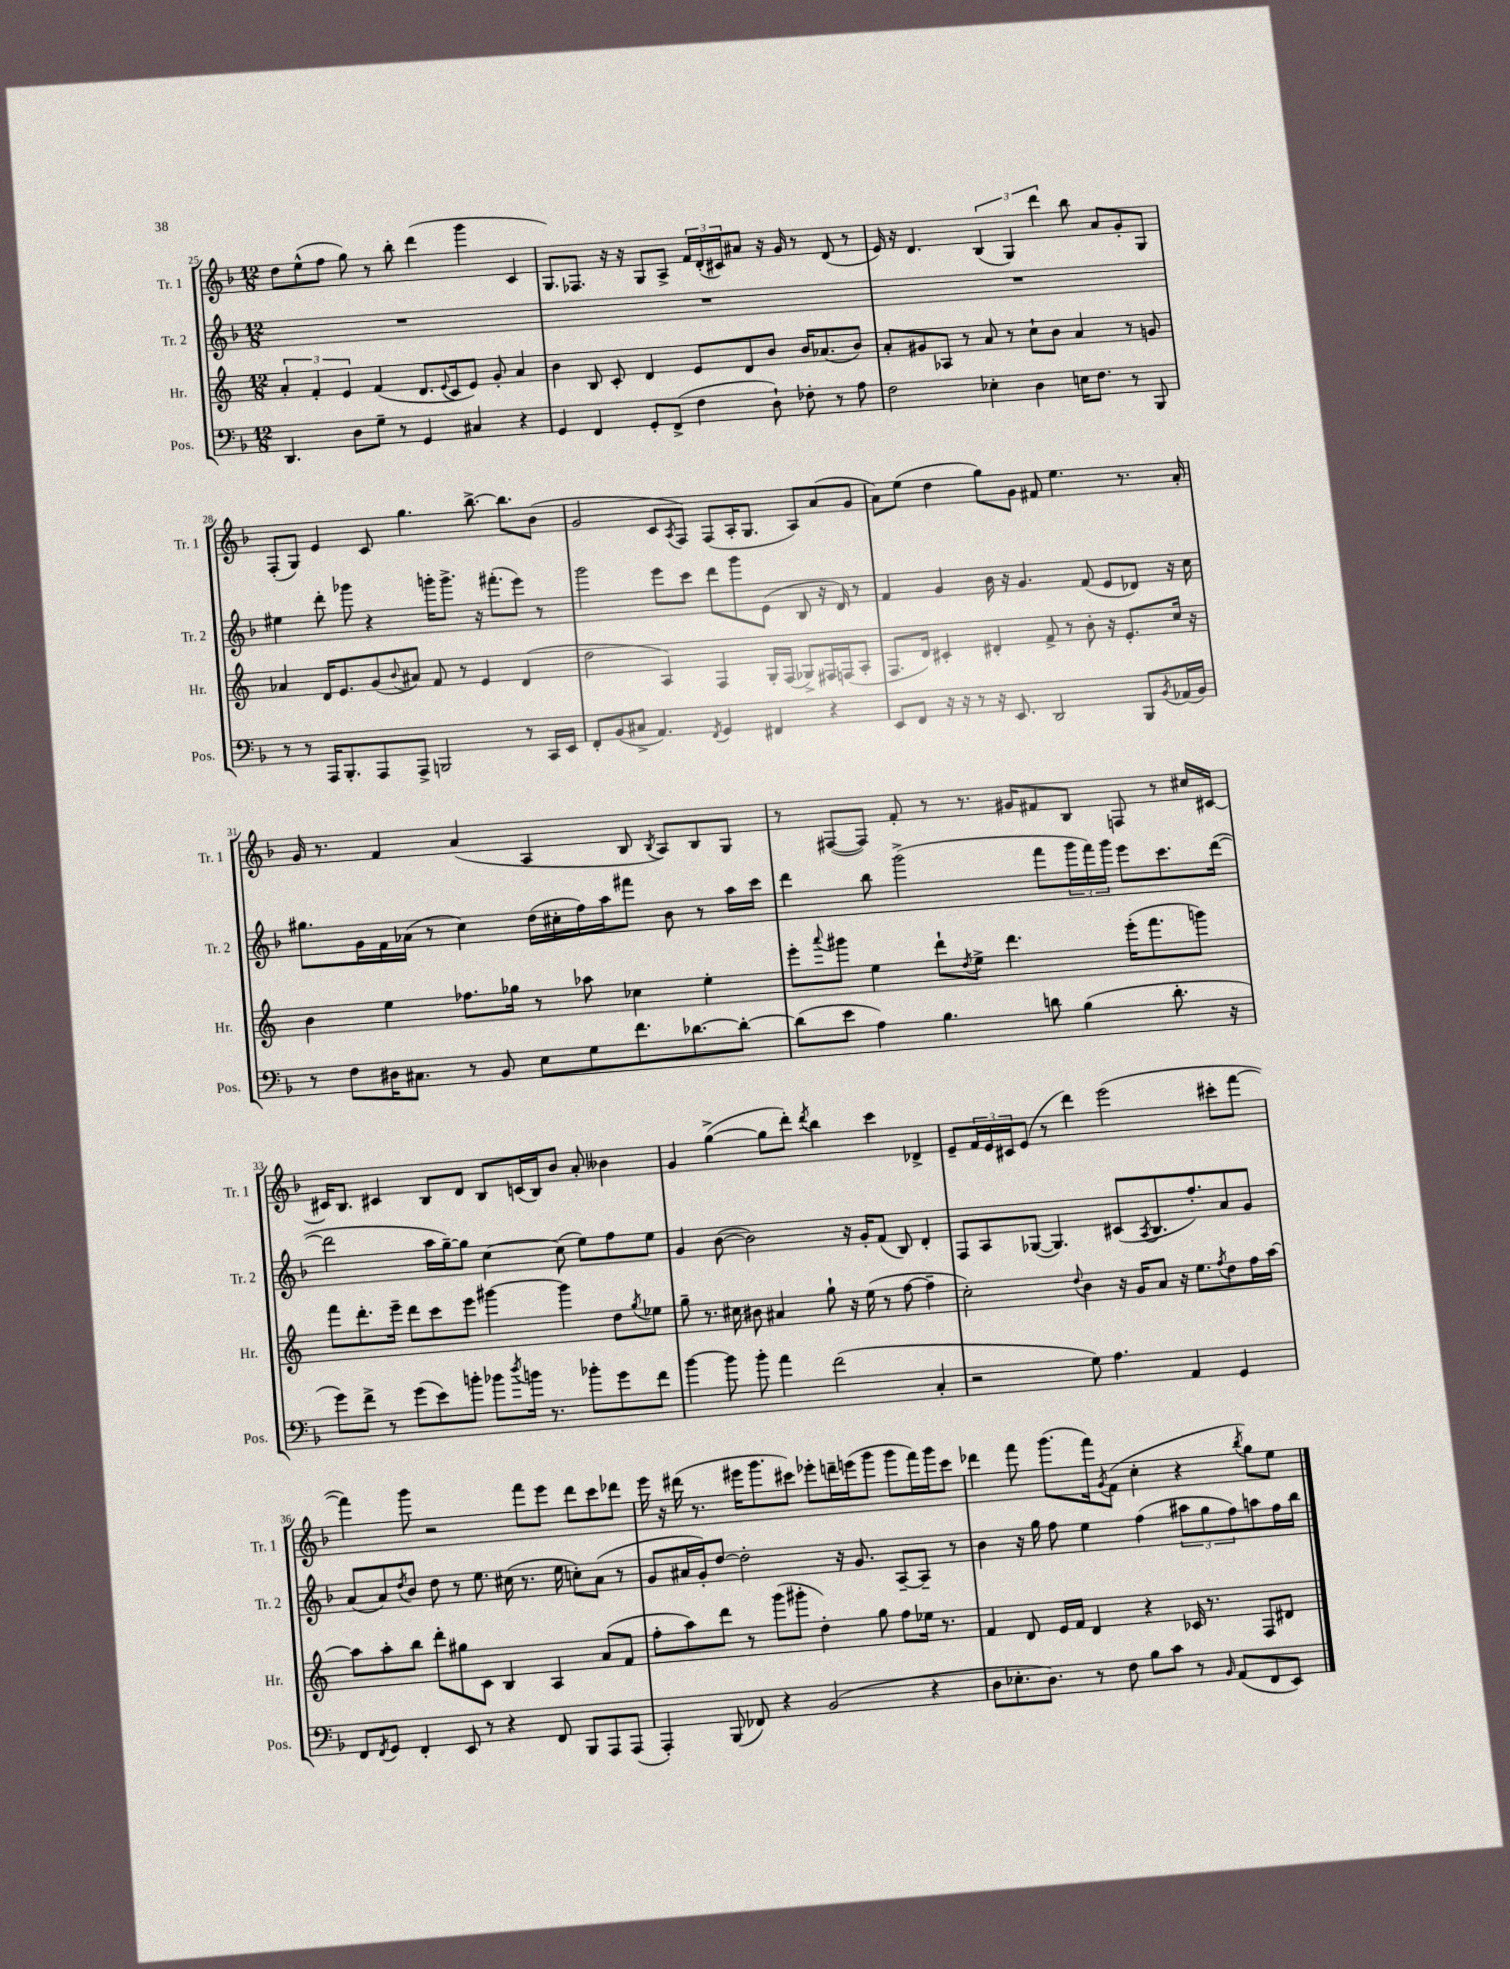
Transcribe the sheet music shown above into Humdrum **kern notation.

**kern	**kern	**kern	**kern
*part4	*part3	*part2	*part1
*staff4	*staff3	*staff2	*staff1
*I"Pos.	*I"Hr.	*I"Tr. 2	*I"Tr. 1
*I'Pos.	*I'Hr.	*I'Tr. 2	*I'Tr. 1
*clefF4	*clefG2	*clefG2	*clefG2
*k[b-]	*k[]	*k[b-]	*k[b-]
*M12/8	*M12/8	*M12/8	*M12/8
=25	=25	=25	=25
4.DD/	6a'/	1.r	8dd\L
.	.	.	(8ee^^\
.	6f'/	.	.
.	.	.	8ff\J
.	6e/	.	.
8D\L	.	.	8gg\)
8G~\J	(4f/	.	8r
8r	.	.	8bb-'\
4GG/	8.d/L	.	(4ddd\
.	8qqe/	.	.
.	16c/k	.	.
4C#X/	8e/J)	.	4ggg\
.	8g'/	.	.
4r	4a/	.	4c/
=26	=26	=26	=26
4GG/	4b\	1.r	8.G/L)
.	.	.	8.F-X/J
4FF/	8B/	.	.
.	8c'/	.	16r
.	.	.	16r
8GG'/L	4d/	.	8G/L
(8FF^/J	.	.	8A^/J
4F\	8e/L	.	24f/LL
.	.	.	(24d'/
.	.	.	24c#X/J)
.	8d/	.	8a#X/J
8D`\)	8b/J	.	16r
.	.	.	16g/
8F-X'\	16b/KL	.	8r
.	(8.a-X/	.	.
8r	.	.	(8d/
8A\	8b/J)	.	8r
=27	=27	=27	=27
2F\	8a'/L	1.r	16e/)
.	.	.	16r
.	8g#X/	.	4.d/
.	8A-X/J	.	.
.	8r	.	.
4E-X'\	8a/	.	(6B-/
.	8r	.	.
.	.	.	6G/)
4D\	8cc`\L	.	.
.	.	.	6ddd\
.	8b\J	.	.
16En\KL	4a/	.	8bb-\
8.F\J	.	.	.
.	.	.	8a/L
8r	8r	.	8g'/
8BBB-/	8gn/	.	8G/J
!!LO:LB:g=z
=28	=28	=28	=28
8r	4a-X/	4ee#X\	(8F'/L
8r	.	.	8G/J)
16AAA/KL	16d/KL	8ddd'\	4e/
8.BBB-'/	8.e/	.	.
.	.	8ggg-X\	.
8AAA/	(8g/	4r	8c/
.	8qqb/	.	.
8AAA^/J	8a#X/J)	.	4.gg\
2BBBn/	8f/	16gggn'\KL	.
.	.	8.ggg^\J	.
.	8r	.	.
.	4e/	16r	[8.bb-^\
.	.	(8.fff#X'\L	.
.	.	.	8.bb-\L]
8r	(4d/	8eee\J)	.
16CC/LL	.	8r	(8b-\J
16EE/JJ	.	.	.
=29	=29	=29	=29
8FF'/L	2dd\	2ggg\	2g/
(8BB-/	.	.	.
8C#X^/J	.	.	.
4.AA/)	.	.	.
.	4A/)	8eee\L	8c/L
.	.	.	8qA/
.	.	8ccc\J	8F/J)
8qFF/	.	.	.
4GG/	4F/	8ddd\L	(8F/L
.	.	8ggg\	16A'/K
.	.	.	8.G/J
4FF#X/	16G'/LL	(8e\J	.
.	(16F/JJ	.	.
.	8G-X^/L)	8B-/	8A/L)
4r	16F#X/L	16r	(8a/
.	(16Fn/J	16d/)	.
.	8A'/J	8r	8g/J
=30	=30	=30	=30
8EE/L	8.F/L	4f/	8a\L)
8FF/J	.	.	(8ee\J
.	16d/Jk)	.	.
16r	4c#X'/	4g/	4dd\
16r	.	.	.
8r	.	.	.
16r	4d#X'/	16b-\	8gg\L)
8.EE/	.	16r	.
.	.	4.g/	8g\J
2DD/	8f^/	.	8f#X/
.	8r	.	4.ee\
.	8b'\	(8f/	.
.	16r	8e/L	.
.	8.e'/L	.	.
8BBB-/L	.	8d-X/J)	8.r
8qBB-/	.	.	.
(16AA-X/L	16cc/Jk	16r	.
16BB-/JJ)	16r	16cc\	16a'/
!!LO:LB:g=z
=31	=31	=31	=31
8r	4b\	8.gg#X\L	16g/
.	.	.	8.r
8F\L	.	.	.
.	.	16g\L	.
16D#X\K	4ee\	16f\	4f/
8.C#X\J	.	(16a-X\JJ	.
.	.	8r	.
8r	8.ff-X\L	4cc\)	(4a/
8BB-/	.	.	.
.	16gg-X\Jk	.	.
8E\L	8r	(16dd\LL	4A/
.	.	16cc#X'\	.
8G\	8aa-X\	16ff\)	.
.	.	16aa\J	.
8.f\	4cc-X\	8fff#X\J	8B-/
.	.	.	8qB-/
.	.	8b-\	8A/L)
[8.d-X\	.	.	.
.	4ee'\	8r	8B-/
8d-'\J_	.	16aa\LL	8G/J
.	.	16ccc\JJ	.
=32	=32	=32	=32
(8d-\L]	8eee'\L	4ddd\	8r
.	8qqaaa/	.	.
8e\J	8ggg#X\J	.	([8F#X/L
4A\)	4ee\	8bb-\	8F#/J])
.	.	(2ggg^\	8f'/
4.B-\	8ddd`\L	.	8r
.	8qdd/	.	.
.	8ee^\J	.	8.r
.	4.ddd\	.	.
.	.	.	16g#X/KL
8dn\	.	8fff\L	8f#X/
(4B-\	.	24ggg\L	8B-/J
.	.	24fff\)	.
.	.	24ggg\JJ	.
.	(16eee'\KL	8eee\L	8Fn/
.	8.fff\	.	.
8.d'\	.	8.ccc\	8r
.	8gggn\J)	.	16cc#X/LL
16r	.	([16ddd\Jk	[16c#X/JJ
!!LO:LB:g=z
=33	=33	=33	=33
8g\L)	8fff\L	2ddd\]	16c#X/KL]
.	.	.	8.B-/J
8f^\J	8.ddd'\	.	.
8r	.	.	4c#X/
.	16eee~\Jk	.	.
(8g\L	8ddd\L	.	.
8e\)	8ccc\	16aa\LL	8B-/L
.	.	[16gg~\J)	.
8bn'\J	8eee\J	8gg\J]	8d/J
8b-X\L	[4ggg#X\	[4cc\	8B-/L
8qdd/	.	.	.
16bn\Jk	.	.	(16cn/L
8.r	.	.	16B-/J)
.	4ggg#\]	(8cc\]	8b-/J
8b-X'\L	.	8ee\L)	8a'/
8g\	8dd\L	8ff\	4b--X\
.	8qgg/	.	.
8f\J	8ee-X\J	8ee\J	.
=34	=34	=34	=34
[4b-\	8gg~\	4g/	4g/
.	8.r	.	.
8b-\]	.	([8b-\	([4gg^\
.	16cc#X\	.	.
8b-'\	8b#X\	2b-\])	.
4a\	4a#X/	.	8gg\L]
.	.	.	8ddd'\J)
.	.	.	8qddd/
(2f\	8gg`\	.	4bb-\
.	16r	16r	.
.	(16ee\	16g'/KL	.
.	8r	(8f/J	4ccc\
.	[8ff\	8B-/)	.
4C'/	4ff~\]	4d'/	4d-X^/
=35	=35	=35	=35
2r	2cc'\)	8F/L	8e~/L
.	.	8A/	24f/L
.	.	.	24e/
.	.	.	24c#X/J
.	.	([8G-X/J	(8e/J
.	.	4.G-/])	8r
.	8qqdd/	.	.
8G\)	4b\	.	4ddd\)
4.A\	.	.	.
.	16r	(8c#X/L	(2eee\
.	16g/KL	.	.
.	.	8qA/	.
.	8a/J	8.B-/	.
4AA/	16r	.	.
.	8.ee\L	8.ff'/)	.
.	8qff/	.	.
4GG/	8dd\	8a/	8ccc#X'\L
.	16ff\L	8g/J	[8fff\J
.	[16aa\JJ	.	.
!!LO:LB:g=z
=36	=36	=36	=36
8FF/L	8aa\L]	(8a/L	4fff\])
8qFF/	.	.	.
8GG/J	8aa'\	8a/)	.
.	.	8qdd/	.
4FF'/	8bb\J	8b-/J	8ggg\
.	8ddd'\L	8dd\	2r
8EE/	8gg#X\	8r	.
8r	8c\J	8.ee\	.
4r	4B/	.	.
.	.	(16cc#X\	.
.	.	8.r	8fff\L
8FF/	4A/	.	8eee\J
.	.	16ee\	.
8BBB-/L	.	8ccn'\L)	8ddd\L
8AAA/	(8a/L	(8a\J	8ccc\
(8AAA/J	8f/J	8r	8ddd-X\J
=37	=37	=37	=37
4AAA'/)	8ff'\L	8g/L	16eee\
.	.	.	16r
.	8aa\)	16a#X/L	(16ddd#X\
.	.	16g'/J)	8.r
(8BBB-/	8ddd\J	[8dd/J	.
8FF-X/)	8r	2dd'\]	16eee#X\KL
.	.	.	8.ggg\
4r	(8ggg\L	.	.
.	8ggg#X'\J	.	8ccc#X\J)
(2BB-/	4dd'\)	.	8eee-X'\L
.	.	16r	16dddn~\L
.	.	8.g/	(16eeen\J
.	8gg\	.	8ggg\J
.	8ff\L	[8A~/L	8ggg\L
4r	16ee-X\Jk	8A~/J]	16fff\L)
.	8.r	.	16ggg\J
.	.	8r	8ccc#\J
=38	=38	=38	=38
8D\L	4f/	4b-\	4ddd-X\
8.E-X'\	.	.	.
.	8d/	16r	8fff\
8.D\J)	.	16gg\	.
.	16e/LL	8ff\	(8.ggg\L
.	16f/JJ	.	.
8r	4d/	4ee\	.
.	.	.	16fff\k)
.	.	.	8qg/
8F\	.	.	(8f\J
8B-\L	4r	(4ff\	4cc'\
8c\J	.	.	.
8r	16c-X/	12aa#X\L	4r
.	8.r	.	.
.	.	12gg\	.
16qqBB-/	.	.	.
(8AA/L	.	.	.
.	.	12ff\)	.
.	.	.	8qbb-/
8FF/	8F/L	8aan\	8gg\L)
8EE/J)	8d#X/J	16ff\L	8ee\J
.	.	16bb-\JJ	.
==	==	==	==
*-	*-	*-	*-
